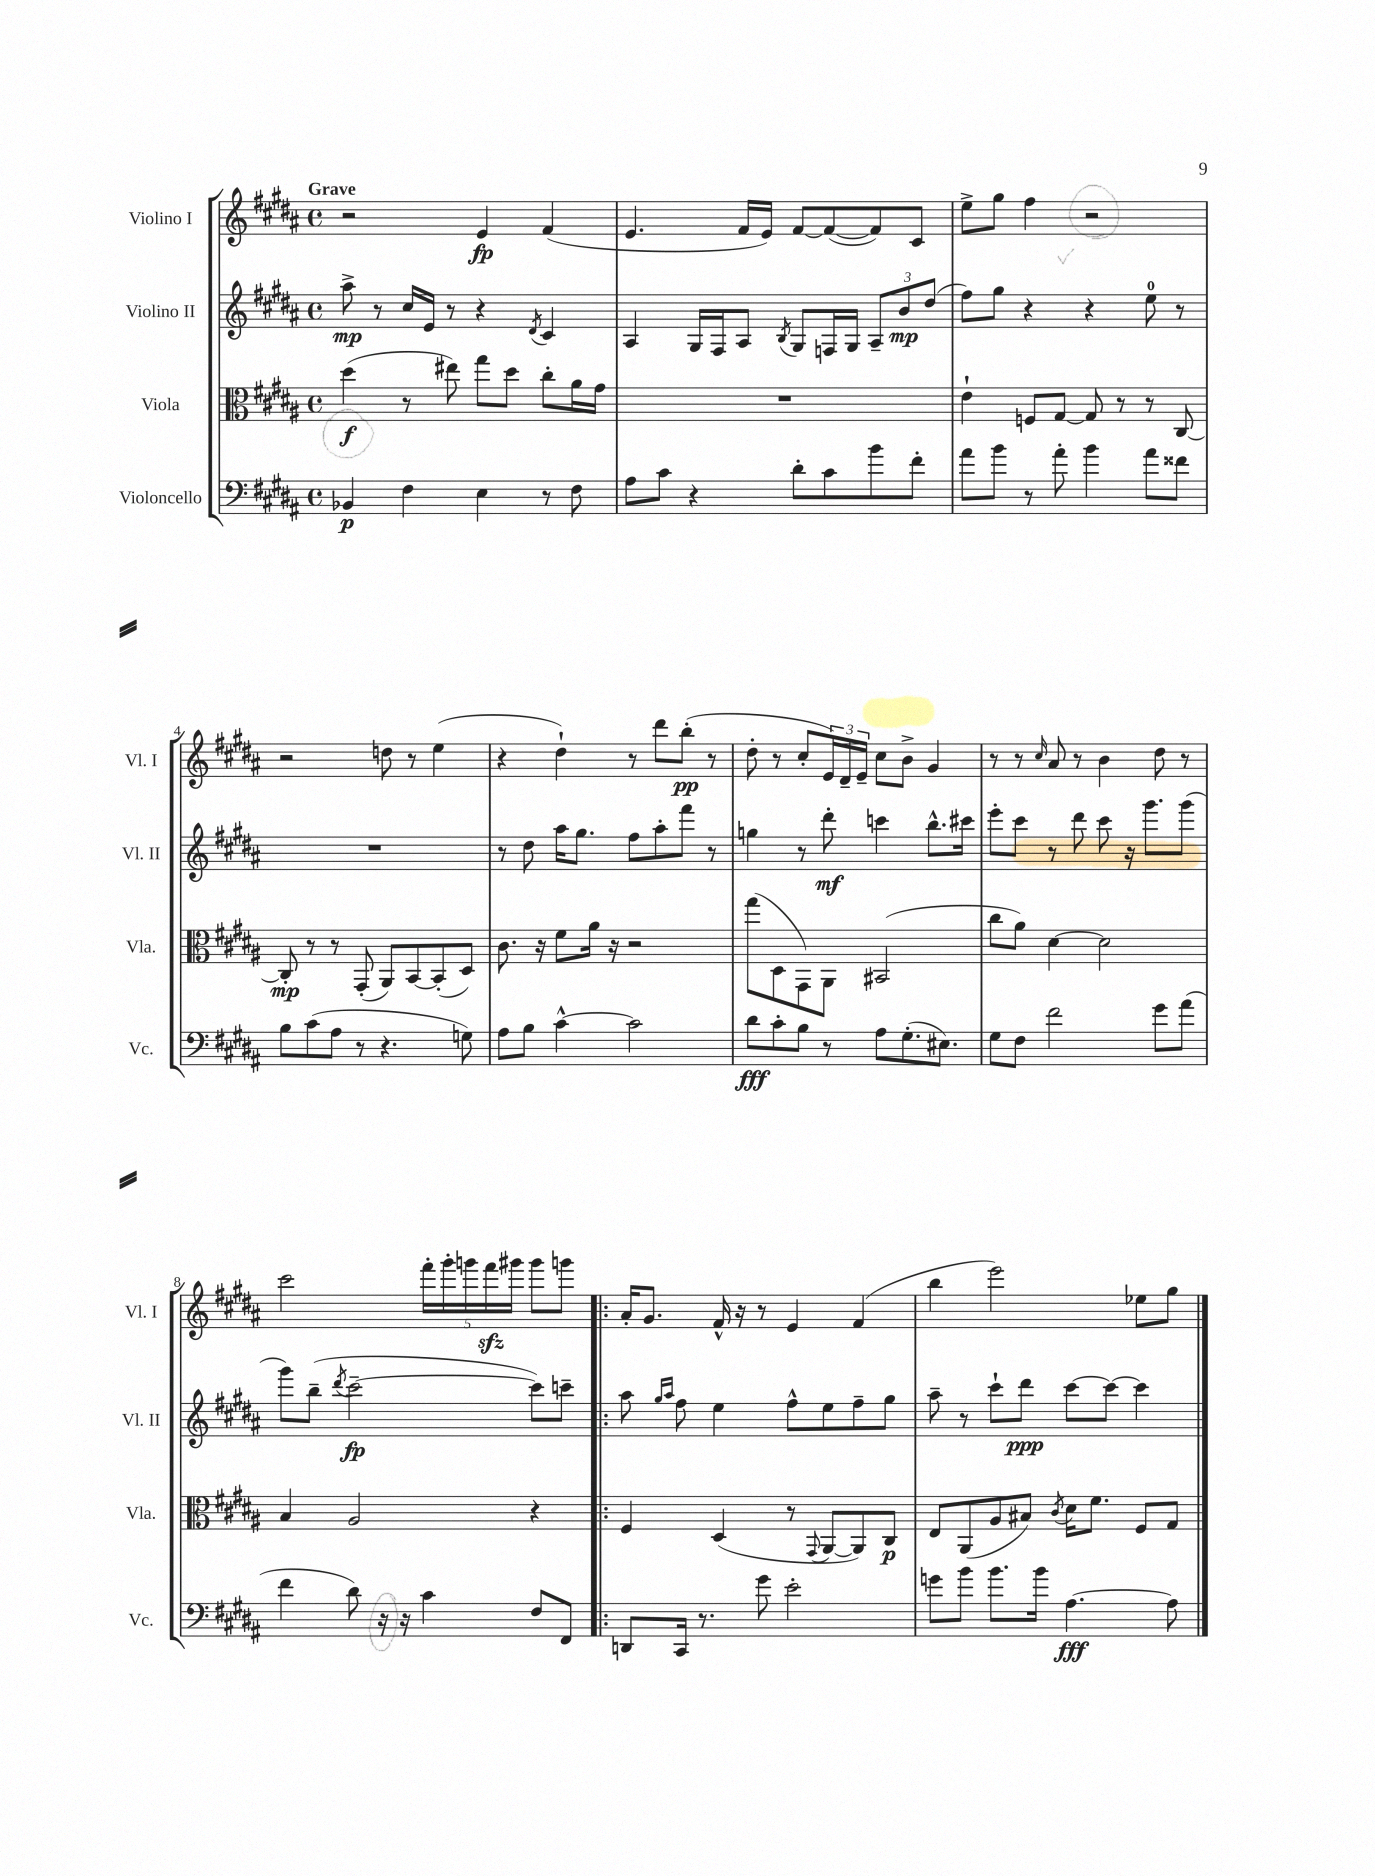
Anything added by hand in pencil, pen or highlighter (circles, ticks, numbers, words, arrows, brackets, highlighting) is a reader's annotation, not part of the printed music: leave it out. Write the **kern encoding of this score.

**kern	**dynam	**kern	**dynam	**kern	**dynam	**kern	**dynam
*part4	*part4	*part3	*part3	*part2	*part2	*part1	*part1
*staff4	*staff4	*staff3	*staff3	*staff2	*staff2	*staff1	*staff1
*I"Violoncello	*	*I"Viola	*	*I"Violino II	*	*I"Violino I	*
*I'Vc.	*	*I'Vla.	*	*I'Vl. II	*	*I'Vl. I	*
*clefF4	*	*clefC3	*	*clefG2	*	*clefG2	*
*k[f#c#g#d#a#]	*	*k[f#c#g#d#a#]	*	*k[f#c#g#d#a#]	*	*k[f#c#g#d#a#]	*
*M4/4	*	*M4/4	*	*M4/4	*	*M4/4	*
*met(c)	*	*met(c)	*	*met(c)	*	*met(c)	*
=1	=1	=1	=1	=1	=1	=1	=1
!	!	!	!	!	!	!LO:TX:a:B:t=Grave	!
4BB-X/	p	(4dd#\	f	8aa#^\	mp	2r	.
.	.	.	.	8r	.	.	.
4F#\	.	8r	.	16cc#/LL	.	.	.
.	.	.	.	16e/JJ	.	.	.
.	.	8ee#X\)	.	8r	.	.	.
4E\	.	8gg#\L	.	4r	.	4e/	fp
.	.	8dd#\J	.	.	.	.	.
.	.	.	.	8qd#/	.	.	.
8r	.	8cc#'\L	.	4c#/	.	(4f#/	.
8F#\	.	16a#\L	.	.	.	.	.
.	.	16g#\JJ	.	.	.	.	.
=2	=2	=2	=2	=2	=2	=2	=2
8A#\L	.	1r	.	4A#/	.	4.e/	.
8c#\J	.	.	.	.	.	.	.
4r	.	.	.	16G#/LL	.	.	.
.	.	.	.	16F#/J	.	.	.
.	.	.	.	8A#/J	.	16f#/LL	.
.	.	.	.	.	.	16e/JJ)	.
.	.	.	.	8qB/	.	.	.
8d#'\L	.	.	.	8G#/L	.	[8f#/L	.
8c#\	.	.	.	16Fn/L	.	(8f#/_	.
.	.	.	.	16G#/JJ	.	.	.
8b\	.	.	.	12A#~/L	.	8f#/])	.
.	.	.	.	12b/	mp	.	.
8f#'\J	.	.	.	.	.	8c#/J	.
.	.	.	.	(12dd#/J	.	.	.
=3	=3	=3	=3	=3	=3	=3	=3
8a#\L	.	4e`\	.	8ff#\L)	.	8ee^\L	.
8b\J	.	.	.	8gg#\J	.	8gg#\J	.
8r	.	8Fn/L	.	4r	.	4ff#\	.
8a#'\	.	[8G#/J	.	.	.	.	.
4b\	.	8G#/]	.	4r	.	2r	.
.	.	8r	.	.	.	.	.
8a#\L	.	8r	.	8ee\	.	.	.
8f##X\J	.	[8C#/	.	8r	.	.	.
!!LO:LB:g=z
=4	=4	=4	=4	=4	=4	=4	=4
8B\L	.	8C#'/]	mp	1r	.	2r	.
(8c#\	.	8r	.	.	.	.	.
8A#\J	.	8r	.	.	.	.	.
8r	.	(8GG#'/	.	.	.	.	.
4.r	.	8AA#/L)	.	.	.	8ddn\	.
.	.	[8BB/	.	.	.	8r	.
.	.	(8BB'/]	.	.	.	(4ee\	.
8Gn\)	.	8D#/J)	.	.	.	.	.
=5	=5	=5	=5	=5	=5	=5	=5
8A#\L	.	8.c#\	.	8r	.	4r	.
8B\J	.	.	.	8dd#\	.	.	.
.	.	16r	.	.	.	.	.
[4c#^^\	.	8f#\L	.	16aa#\KL	.	4dd#`\)	.
.	.	.	.	8.gg#\J	.	.	.
.	.	16a#\Jk	.	.	.	.	.
.	.	16r	.	.	.	.	.
2c#\]	.	2r	.	8ff#\L	.	8r	.
.	.	.	.	8aa#'\	.	8ddd#\L	.
.	.	.	.	8fff#\J	.	(8bb'\J	pp
.	.	.	.	8r	.	8r	.
=6	=6	=6	=6	=6	=6	=6	=6
8d#\L	fff	(8gg#\L	.	4ggn\	.	8dd#'\	.
8c#'\	.	8D#\	.	.	.	8r	.
8B\J	.	8GG#\)	.	8r	.	8cc#'/L	.
8r	.	8AA#\J	.	8ddd#'\	mf	24e/L)	.
.	.	.	.	.	.	24d#~/	.
.	.	.	.	.	.	24e~/JJ	.
8A#\L	.	(2BB#X/	.	4cccn\	.	8cc#\L	.
(8.G#'\	.	.	.	.	.	8b^\J	.
.	.	.	.	8.bb^^\L	.	4g#/	.
8.E#X\J)	.	.	.	.	.	.	.
.	.	.	.	16ccc#X\Jk	.	.	.
=7	=7	=7	=7	=7	=7	=7	=7
8G#\L	.	8cc#\L	.	8eee'\L	.	8r	.
8F#\J	.	8a#\J)	.	8ccc#\J	.	8r	.
.	.	.	.	.	.	16qqcc#/	.
2f#\	.	[4d#\	.	8r	.	8a#/	.
.	.	.	.	8ddd#\	.	8r	.
.	.	2d#\]	.	8ccc#\	.	4b\	.
.	.	.	.	16r	.	.	.
.	.	.	.	8.ggg#\L	.	.	.
8g#\L	.	.	.	.	.	8dd#\	.
(8a#\J	.	.	.	(8ggg#\J	.	8r	.
!!LO:LB:g=z
=8	=8	=8	=8	=8	=8	=8	=8
4f#\	.	4B/	.	8ggg#\L)	.	2ccc#\	.
.	.	.	.	(8bb~\J	.	.	.
.	.	.	.	8qddd#/	.	.	.
8d#\)	.	2A#/	.	[2ccc#~\	fp	.	.
16r	.	.	.	.	.	.	.
16r	.	.	.	.	.	.	.
4c#\	.	.	.	.	.	20fff#'\LL	.
.	.	.	.	.	.	20ggg#'\	.
.	.	.	.	.	.	20gggn\	.
.	.	.	.	.	.	20fff#zz\	.
.	.	.	.	.	.	20ggg#X\JJ	.
8F#/L	.	4r	.	8ccc#\L])	.	8ggg#\L	.
8FF#/J	.	.	.	8cccn~\J	.	8gggn\J	.
=9!|:	=9!|:	=9!|:	=9!|:	=9!|:	=9!|:	=9!|:	=9!|:
8DDn/L	.	4F#/	.	8aa#\	.	16a#'/KL	.
.	.	.	.	.	.	8.g#/J	.
.	.	.	.	16qqgg#/LL	.	.	.
.	.	.	.	16qqaa#/JJ	.	.	.
16CC#/Jk	.	.	.	8ff#\	.	.	.
8.r	.	.	.	.	.	.	.
.	.	(4D#/	.	4ee\	.	16f#^^/	.
.	.	.	.	.	.	16r	.
8g#\	.	.	.	.	.	8r	.
2e'\	.	8r	.	8ff#^^\L	.	4e/	.
.	.	8qqGG#/	.	.	.	.	.
.	.	[8AA#/L	.	8ee\	.	.	.
.	.	8AA#/])	.	8ff#~\	.	(4f#/	.
.	.	8C#/J	p	8gg#\J	.	.	.
=10	=10	=10	=10	=10	=10	=10	=10
8gn\L	.	8E/L	.	8aa#~\	.	4bb\	.
8b\J	.	(8AA#/	.	8r	.	.	.
8.b\L	.	8A#/	.	8ccc#`\L	.	2eee\)	.
.	.	8B#X/J)	.	8ddd#\J	ppp	.	.
16b\Jk	.	.	.	.	.	.	.
.	.	8qc#/	.	.	.	.	.
[4.A#\	fff	16d#\KL	.	[8ccc#\L	.	.	.
.	.	8.f#\J	.	.	.	.	.
.	.	.	.	8ccc#\J_	.	.	.
.	.	8F#/L	.	4ccc#\]	.	8ee-X\L	.
8A#\]	.	8G#/J	.	.	.	8gg#\J	.
==	==	==	==	==	==	==	==
*-	*-	*-	*-	*-	*-	*-	*-
